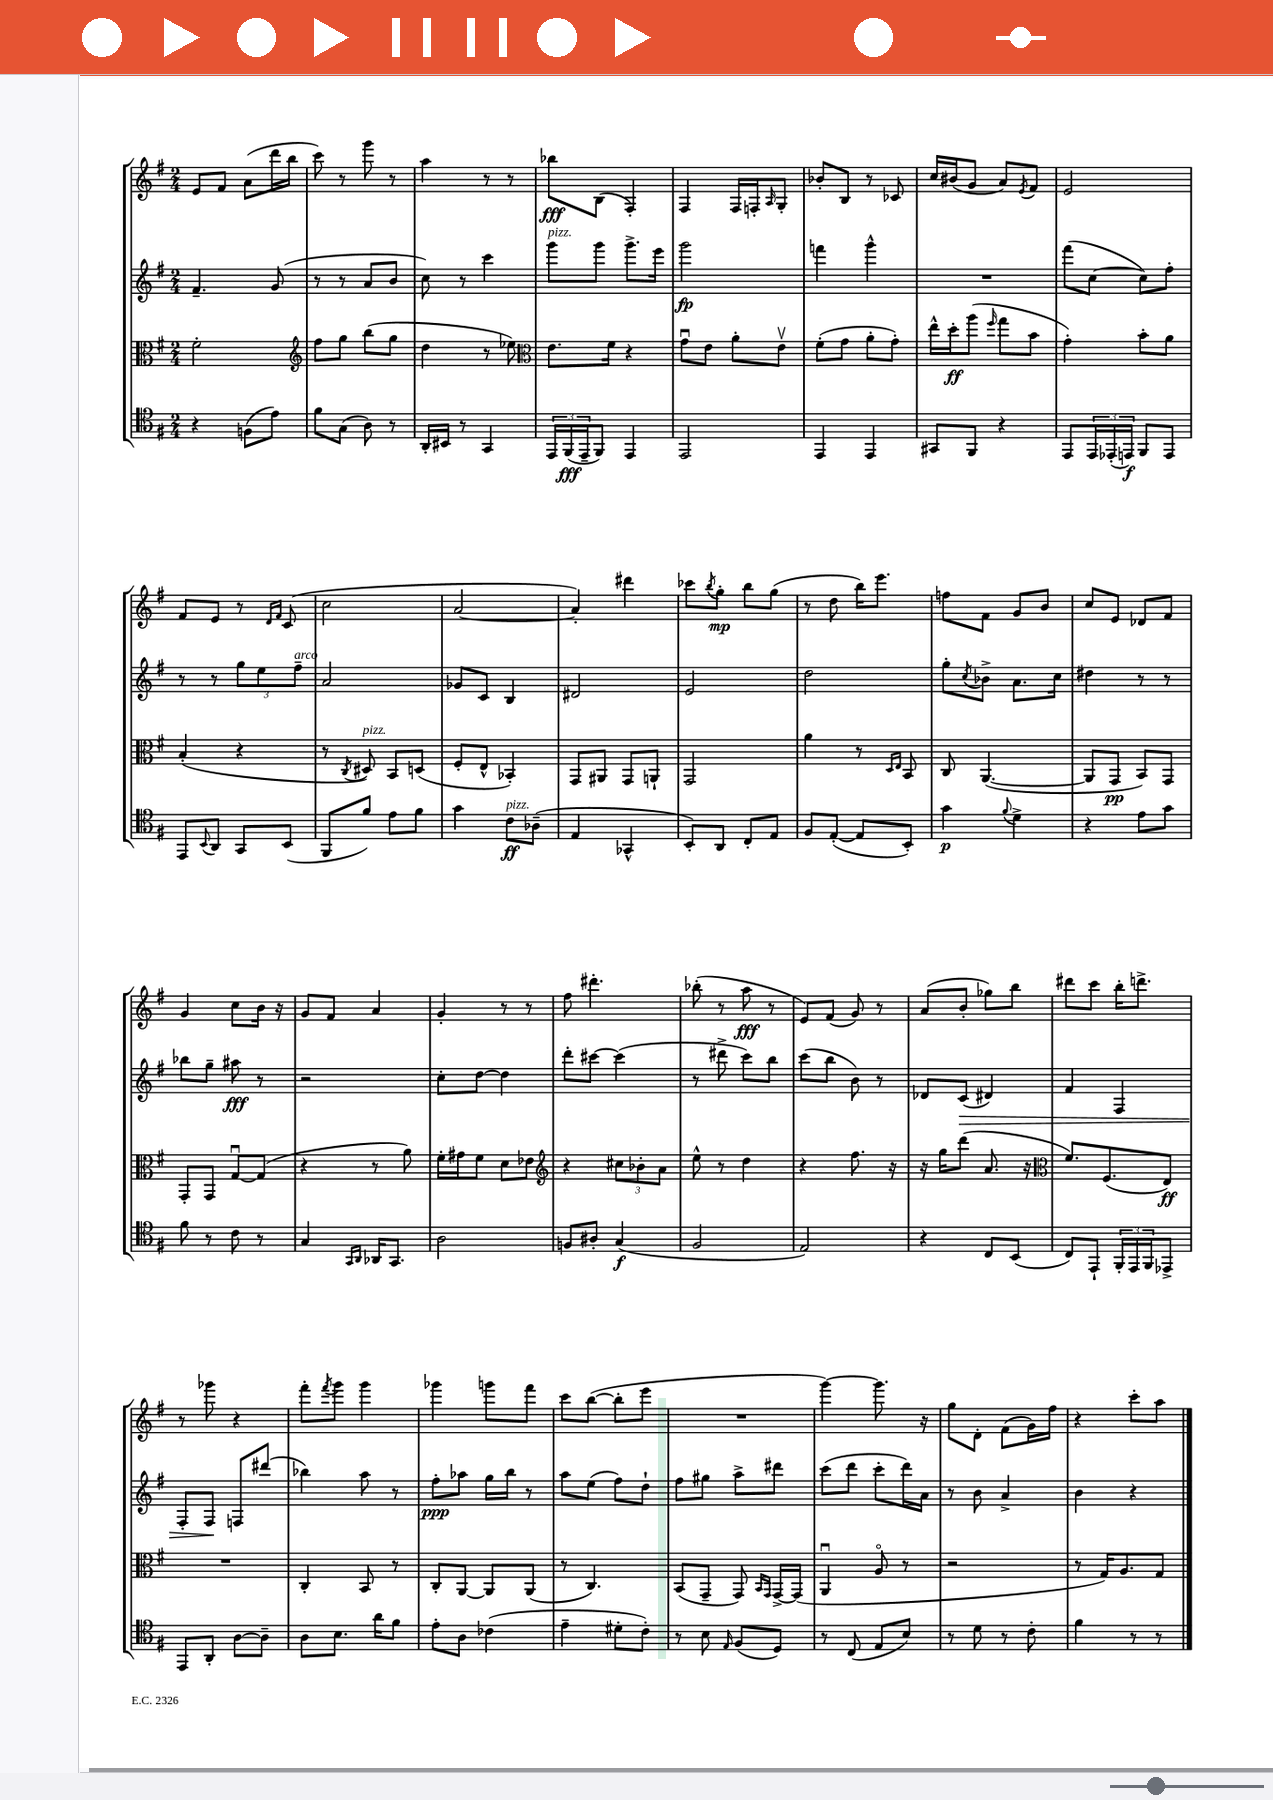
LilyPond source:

<<
\new StaffGroup <<
\new Staff = "s0" {
    \clef treble \key g \major \numericTimeSignature \time 2/4
    e'8 fis'8 a'8( d'''16 b''16 |
    c'''8) r8 g'''8 r8 |
    a''4 r8 r8 |
    bes''8\fff b8( fis4-.) |
    fis4 fis16 f16-. \grace { a16 } g8-. |
    bes'8-. b8 r8 ces'8 |
    c''16 bis'16( g'8 a'8) \acciaccatura { e'8 } fis'8 |
    e'2 |
    fis'8 e'8 r8 \grace { d'16 fis'16 } c'8( |
    c''2 |
    a'2~ |
    a'4-.) dis'''4 |
    ces'''8 \acciaccatura { b''8 } g''8-.\mp b''8 g''8( |
    r8 d''8 b''16) e'''8. |
    f''8 fis'8 g'8 b'8 |
    c''8 e'8 des'8 fis'8 |
    g'4 c''8 b'16 r16 |
    g'8 fis'8 a'4 |
    g'4-. r8 r8 |
    fis''8 dis'''4.-. |
    bes''8-.( r8 a''8\fff r8 |
    e'8) fis'8( g'8) r8 |
    a'8( b'8-. ges''8) b''8 |
    dis'''8 c'''8 b''16-. d'''8.-> |
    r8 ges'''8 r4 |
    fis'''8-. \acciaccatura { fis'''8 } g'''8 g'''4 |
    ges'''4 g'''8 fis'''8 |
    c'''8 b''8~( b''8-. e'''8 |
    R2 |
    g'''4~) g'''8. r16 |
    g''8 d'8-. fis'8( g'16) fis''16 |
    r4 c'''8-. a''8 \bar "|." |
}
\new Staff = "s1" {
    \clef treble \key g \major \numericTimeSignature \time 2/4
    fis'4.-- g'8( |
    r8 r8 a'8 b'8 |
    c''8) r8 c'''4 |
    g'''8^\markup { \italic "pizz." } g'''8 g'''8.-> e'''16 |
    g'''2\fp |
    f'''4 g'''4-^ |
    R2 |
    fis'''8( c''8~ c''8) fis''8-. |
    r8 r8 \tuplet 3/2 { g''8 e''8 fis''8--^\markup { \italic "arco" } } |
    a'2 |
    ges'8 c'8 b4 |
    dis'2 |
    e'2 |
    d''2 |
    g''8-. \acciaccatura { c''8 } bes'8-> a'8. c''16 |
    dis''4 r8 r8 |
    bes''8 g''8-- ais''8\fff r8 |
    r2 |
    c''8-. d''8~ d''4 |
    d'''8-. cis'''8~ cis'''4( |
    r8 dis'''8-> c'''8) b''8 |
    c'''8( b''8 b'8) r8 |
    des'8 c'8\>( dis'4) |
    fis'4 fis4 |
    fis8-. fis8\! f8 dis'''8( |
    bes''4) a''8 r8 |
    fis''8-.\ppp aes''8 g''16 b''16 r8 |
    a''8 e''8( fis''8) d''8-! |
    fis''8 gis''8 a''8-> dis'''8 |
    c'''8( d'''8 c'''8-. d'''16) a'16 |
    r8 b'8 a'4-> |
    b'4 r4 \bar "|." |
}
\new Staff = "s2" {
    \clef alto \key g \major \numericTimeSignature \time 2/4
    fis'2-. |
    \clef treble fis''8 g''8 b''8( g''8 |
    d''4 r8 ees''8) |
    \clef alto e'8. fis'16 r4 |
    g'8\downbow e'8 a'8-. e'8\upbow |
    fis'8-.( g'8 a'8-. g'8-.) |
    e''16-^ d''16-.\ff a''8( \grace { fis''16 } g''8 b'8 |
    g'4-.) b'8-. a'8 |
    b4-.( r4 |
    r8 \acciaccatura { c8 } dis8^\markup { \italic "pizz." }) b,8 d8( |
    fis8-. e8-^ bes,4-.) |
    g,8 ais,8 g,8 a,8-! |
    g,2 |
    a'4 r8 \grace { d16 e16 } b,8 |
    c8 a,4.~( |
    a,8 g,8\pp b,8) g,8 |
    g,8-. g,8 g8~\downbow g8( |
    r4 r8 a'8) |
    fis'16-. gis'16 fis'8 d'8 ees'8 |
    \clef treble r4 \tuplet 3/2 { cis''8 bes'8-. a'8 } |
    e''8-^ r8 d''4 |
    r4 fis''8. r16 |
    r16 g''16 d'''8( a'8. r16 |
    \clef alto fis'8.) fis8.( e8\ff) |
    R2 |
    c4-. b,8 r8 |
    c8-. a,8~ a,8 a,8( |
    r8 c4.) |
    b,8( g,8-- g,8) \grace { b,16 g,16 } g,16~-> g,16( |
    a,4\downbow a8\flageolet r8 |
    r2 |
    r8 g16) a8. g8 \bar "|." |
}
\new Staff = "s3" {
    \clef tenor \key g \major \numericTimeSignature \time 2/4
    r4 f8( e'8) |
    fis'8 g8( a8) r8 |
    a,16-. bis,16 r8 g,4 |
    \tuplet 3/2 { e,16 fis,16\fff( e,16-- } fis,8) e,4 |
    e,2 |
    e,4 e,4 |
    gis,8 fis,8 r4 |
    e,8 \tuplet 3/2 { e,16 ees,16-.( e,16\f) } fis,8 e,8 |
    e,8 \appoggiatura { b,8 } a,8 g,8 b,8( |
    fis,8 fis'8) e'8 fis'8 |
    g'4 c'8\ff^\markup { \italic "pizz." } aes8--( |
    e4 ges,4-^ |
    b,8-.) a,8 c8-. e8 |
    fis8 e8~-.( e8 b,8-.) |
    g'4\p \appoggiatura { fis'8 } d'4-> |
    r4 e'8 g'8 |
    fis'8 r8 c'8 r8 |
    g4 \grace { g,16 a,16 } aes,16 g,8. |
    a2 |
    f8 ais8-. g4\f( |
    fis2 |
    e2) |
    r4 c8 b,8( |
    c8) e,8-! \tuplet 3/2 { fis,16-. e,16 fis,16 } ees,8-> |
    e,8 a,8-. a8~ a8-- |
    a8 b8. a'16 fis'8 |
    e'8-. a8 ces'4( |
    e'4-- dis'8-. c'8-.) |
    r8 b8 \grace { e16 } fis8( d8) |
    r8 c8( e8 b8) |
    r8 d'8 r8 c'8-. |
    fis'4 r8 r8 \bar "|." |
}
>>
>>
